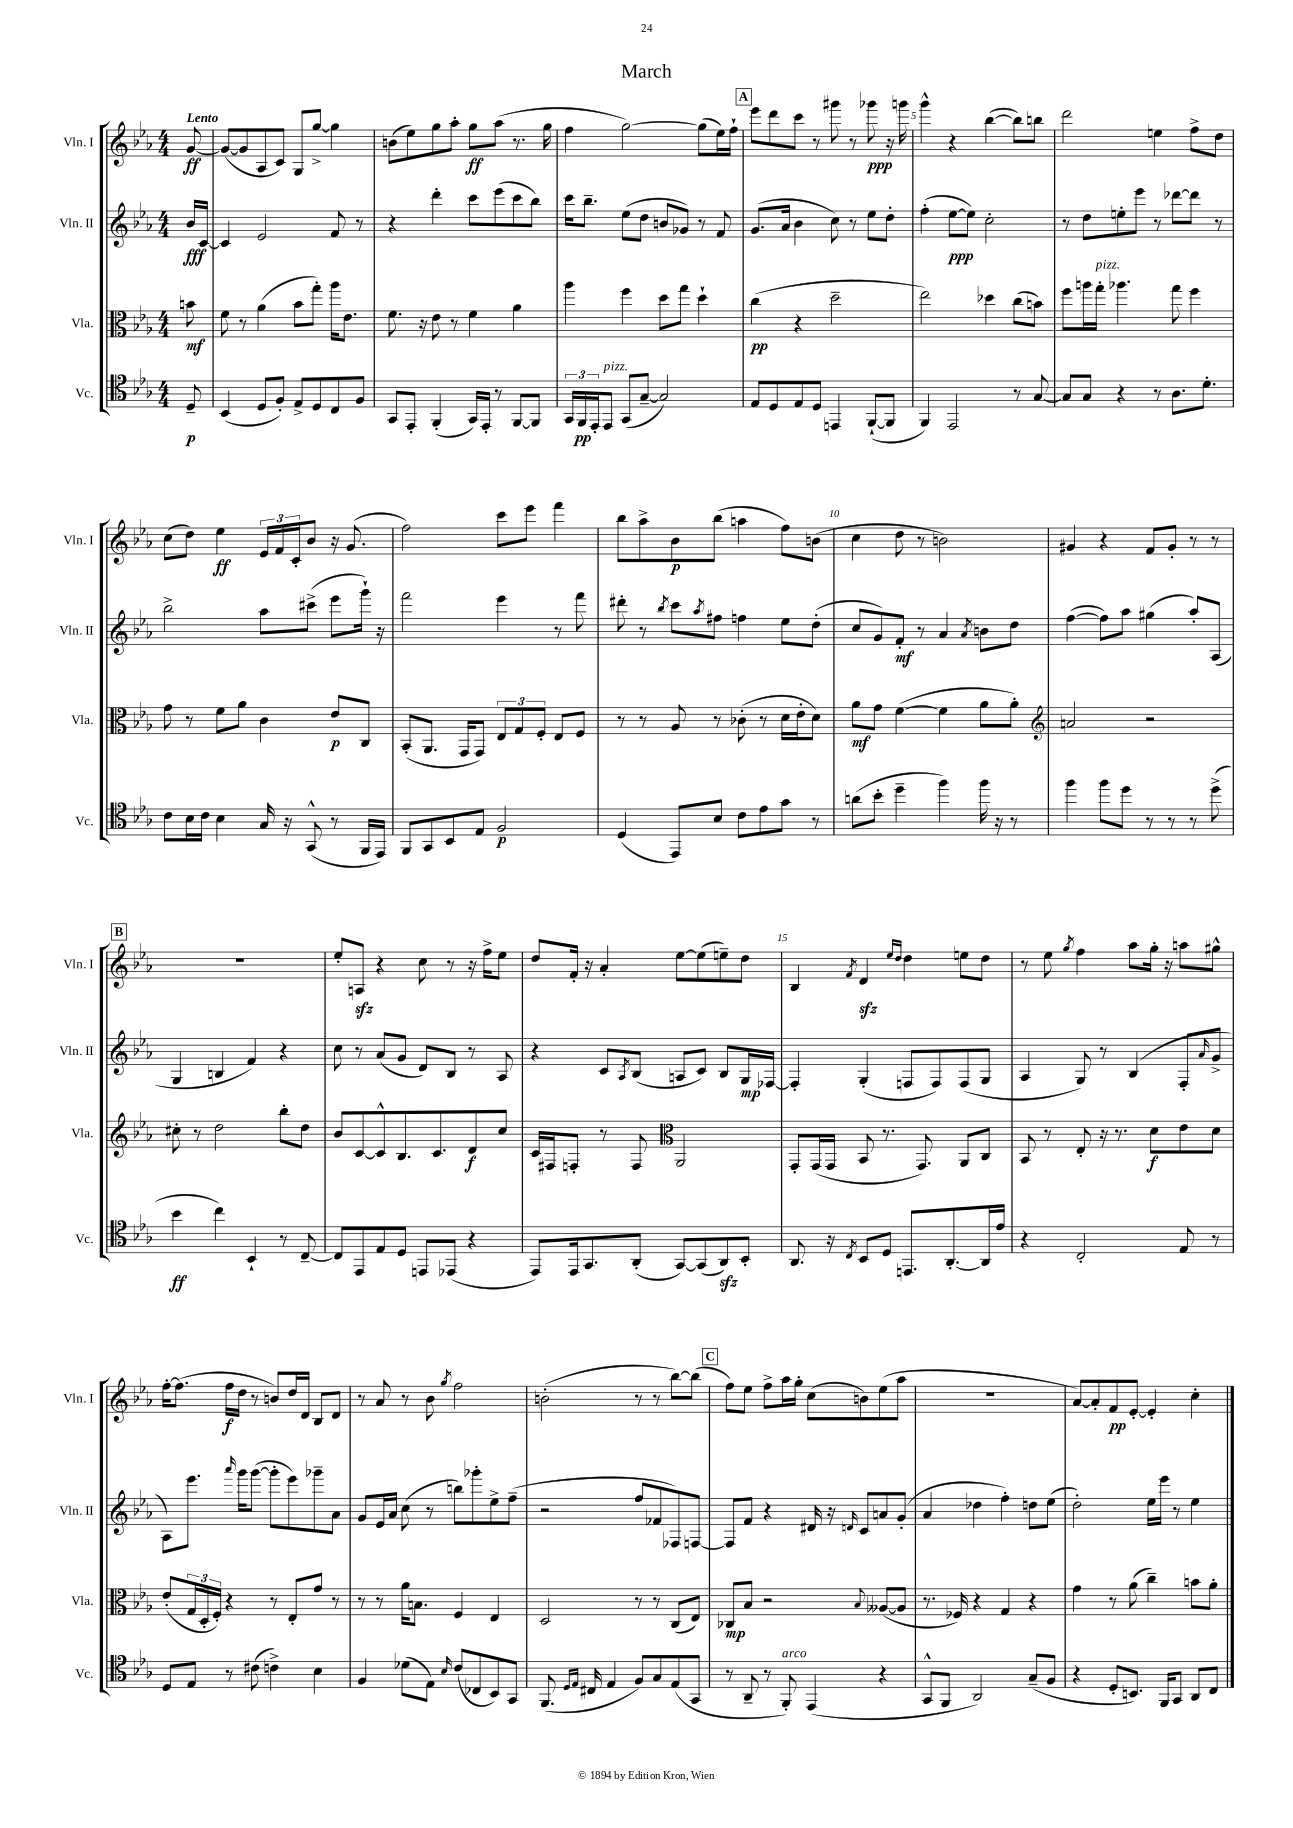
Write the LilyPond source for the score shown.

\header { title = "March" }
<<
\new StaffGroup <<
\new Staff = "s0" \with { instrumentName = "Vln. I" shortInstrumentName = "Vln. I" } {
    \clef treble \key ees \major \numericTimeSignature \time 4/4 \partial 8 \tempo "Lento"
    g'8~\ff |
    g'8~( g'8 aes8 c'8) g8 g''8~-> g''4 |
    b'8( ees''8) g''8 aes''8-. g''8\ff aes''8( r8. g''16 |
    f''4 g''2~) g''8( ees''16) f''16-! |
    \mark \markup { \box "A" } ees'''8 d'''8 c'''8 r8 gis'''8 r8 ges'''8\ppp r16 g'''16 |
    g'''4-^ r4 bes''4~( bes''8) b''8 |
    d'''2 e''4 f''8-> d''8 |
    c''8( d''8) ees''4\ff \tuplet 3/2 { ees'16 f'16 c'16-. } bes'8 r16 g'8.( |
    f''2) c'''8 ees'''8 f'''4 |
    bes''8 aes''8-> bes'8\p bes''8( a''4 f''8) b'8( |
    c''4 d''8 r8 b'2) |
    gis'4 r4 f'8 gis'8-. r8 r8 |
    \mark \markup { \box "B" } R1 |
    ees''8-. a8\sfz r4 c''8 r8 r16 f''16-> ees''8 |
    d''8 f'16-. r16 aes'4-. ees''8~ ees''8( e''8--) d''8 |
    bes4 \acciaccatura { f'8 } d'4\sfz \grace { ees''16 d''16 } d''4 e''8 d''8 |
    r8 ees''8 \acciaccatura { g''8 } f''4 aes''8 g''16-. r16 a''8 gis''8-^ |
    f''16~-. f''8.( f''16\f d''16 r8 b'8) d''16 d'16 bes8 d'8 |
    r8 aes'8 r8 bes'8 \acciaccatura { g''8 } f''2 |
    b'2-.( r8 r8 bes''8~) bes''8( |
    \mark \markup { \box "C" } f''8) ees''8 f''8-> aes''16 g''16-. c''8( b'8) ees''8( aes''8 |
    R1 |
    aes'8~) aes'8-. f'8\pp ees'8~-. ees'4-. c''4-. \bar "|." |
}
\new Staff = "s1" \with { instrumentName = "Vln. II" shortInstrumentName = "Vln. II" } {
    \clef treble \key ees \major \numericTimeSignature \time 4/4 \partial 8
    bes'16\fff c'16~ |
    c'4 ees'2 f'8 r8 |
    r4 d'''4-. c'''8 ees'''8( c'''8 bes''8) |
    c'''16 bes''8.-- ees''8( d''8 b'8 ges'8) r8 f'8 |
    \mark \markup { \box "A" } g'8.( aes'16 bes'4 c''8) r8 ees''8 d''8-. |
    f''4-.( ees''8~\ppp ees''8) c''2-. |
    r8 d''8 e''8-. ees'''8 r8 des'''8~ des'''8 r8 |
    bes''2-> aes''8 cis'''8->( ees'''8 g'''16-!) r16 |
    f'''2 ees'''4 r8 f'''8 |
    dis'''8-. r8 \acciaccatura { bes''8 } c'''8 \acciaccatura { aes''8 } fis''8 f''4 ees''8 d''8-.( |
    c''8 g'8) f'8-.\mf r8 aes'4 \acciaccatura { aes'8 } b'8 d''8 |
    f''4~( f''8) aes''8 gis''4( aes''8-.) aes8( |
    \mark \markup { \box "B" } g4 b4 f'4) r4 |
    c''8 r8 aes'8( g'8 d'8) bes8 r8 aes8 |
    r4 c'8 \acciaccatura { aes8 } bes8( a8 c'8) bes8 g16\mp fes16~ |
    fes4-. g4-.( f8 f8) f8( g8 |
    aes4 g8) r8 bes4( f8-. \grace { aes'16 } g'8-> |
    aes8) ees'''8. \grace { aes'''16 } g'''16 g'''8~( g'''8-. ees'''8) ges'''8-- aes'8 |
    g'8 ees'16 aes'16 c''8( r8 b''8) ges'''8-. ees''8-> f''8--( |
    r2 f''8 fes'8 fes8) f8~ |
    \mark \markup { \box "C" } f8 f'8 r4 dis'16 r16 \grace { d'16 } c'8 a'8 g'8-.( |
    aes'4 des''4 f''4-.) d''8 ees''8( |
    d''2-.) ees''16 ees'''16 r8 ees''4 \bar "|." |
}
\new Staff = "s2" \with { instrumentName = "Vla." shortInstrumentName = "Vla." } {
    \clef alto \key ees \major \numericTimeSignature \time 4/4 \partial 8
    b'8\mf |
    f'8 r8 aes'4( bes'8 g''8-.) aes''16 ees'8. |
    f'8. r16 ees'8 r8 f'4 aes'4 |
    aes''4 f''4 d''8 g''8 d''4-! |
    \mark \markup { \box "A" } c''4\pp( r4 d''2-- |
    ees''2) des''4 c''8( b'8) |
    f''8 a''16 g''16-.^\markup { \italic "pizz." } aes''4. g''8 f''4 |
    g'8 r8 f'8 aes'8 c'4 ees'8\p c8 |
    bes,8-.( aes,8. g,16 g,8) \tuplet 3/2 { ees8 g8 f8-. } ees8 f8 |
    r8 r8 aes8 r8 ces'8-.( r8 d'16 ees'16-. d'8) |
    aes'8\mf g'8 f'4~( f'4 aes'8 aes'8-.) |
    \clef treble a'2 r2 |
    \mark \markup { \box "B" } cis''8-. r8 d''2 bes''8-. d''8 |
    bes'8 c'8~ c'8-^ bes8. c'8. d'8\f c''8 |
    c'16 fis16 f8-. r8 f8 \clef alto aes,2 |
    g,8-. g,16( g,16 bes,8 r8. g,8.) aes,8 c8 |
    bes,8 r8 ees8-. r16 r8. d'8\f ees'8 d'8 |
    ees'8-.( \tuplet 3/2 { g16 d16-. f16-.) } r4 r8 ees8-. g'8 r8 |
    r8 r8 aes'16 b8. f4 ees4 |
    d2 r8 r8 c8( ees8) |
    \mark \markup { \box "C" } ces8\mp bes8 r2 \appoggiatura { bes8 } aeses8~( aeses8 |
    r8. fes16) r4 g4 r4 |
    g'4 r8 aes'8( c''4--) b'8 aes'8-. \bar "|." |
}
\new Staff = "s3" \with { instrumentName = "Vc." shortInstrumentName = "Vc." } {
    \clef tenor \key ees \major \numericTimeSignature \time 4/4 \partial 8
    d8--\p |
    bes,4( d8 f8-.) ees8-> d8 c8 f8 |
    g,8 ees,8-. f,4-.( g,16) ees,16-. r8 f,8~ f,8 |
    \tuplet 3/2 { g,16 f,16\pp ees,16-. } ees,8^\markup { \italic "pizz." } g,8( g8~-- g2) |
    \mark \markup { \box "A" } ees8 d8 ees8 d8 e,4 f,8~-!( f,8 |
    f,4) ees,2 r8 g8~ |
    g8 g8 r4 r8 aes8. d'8.-. |
    c'8 bes16 c'16 bes4 g16 r16 g,8-^( r8 f,16 ees,16) |
    f,8 g,8 bes,8 ees8 f2\p |
    d4( ees,8) bes8 c'8 ees'8 g'8 r8 |
    a'8( bes'8-. d''4-- f''4) f''16 r16 r8 |
    f''4 f''8 d''8 r8 r8 r8 d''8->( |
    \mark \markup { \box "B" } bes'4\ff c''4) bes,4-! r8 c8~-- |
    c8 ees,8 ees8 d8 e,8 ees,8( r4 |
    ees,8) ees,16 g,8. aes,8-.( g,8~) g,8( aes,8\sfz) bes,8-. |
    aes,8. r16 \acciaccatura { c8 } bes,8 d8 e,8. aes,8.~-. aes,16 ees'16 |
    r4 c2-. ees8 r8 |
    d8 ees8 r8 cis'8( c'4->) bes4 |
    f4 des'8( ees8) \grace { bes16 } c'8( ces8 bes,8) g,8 |
    f,8.( \grace { d16 ees16 } cis16 ees4 f8) g8 ees8( g,8 |
    \mark \markup { \box "C" } r8 aes,8-- r8 f,8-.^\markup { \italic "arco" }) ees,4( r4 |
    g,8-^ f,8 aes,2) g8--( f8 |
    r4 d8-. b,8.) f,16 g,8 aes,8 c8 \bar "|." |
}
>>
>>
\layout { \context { \Score \override BarNumber.break-visibility = ##(#f #t #t) barNumberVisibility = #(every-nth-bar-number-visible 5) } }
